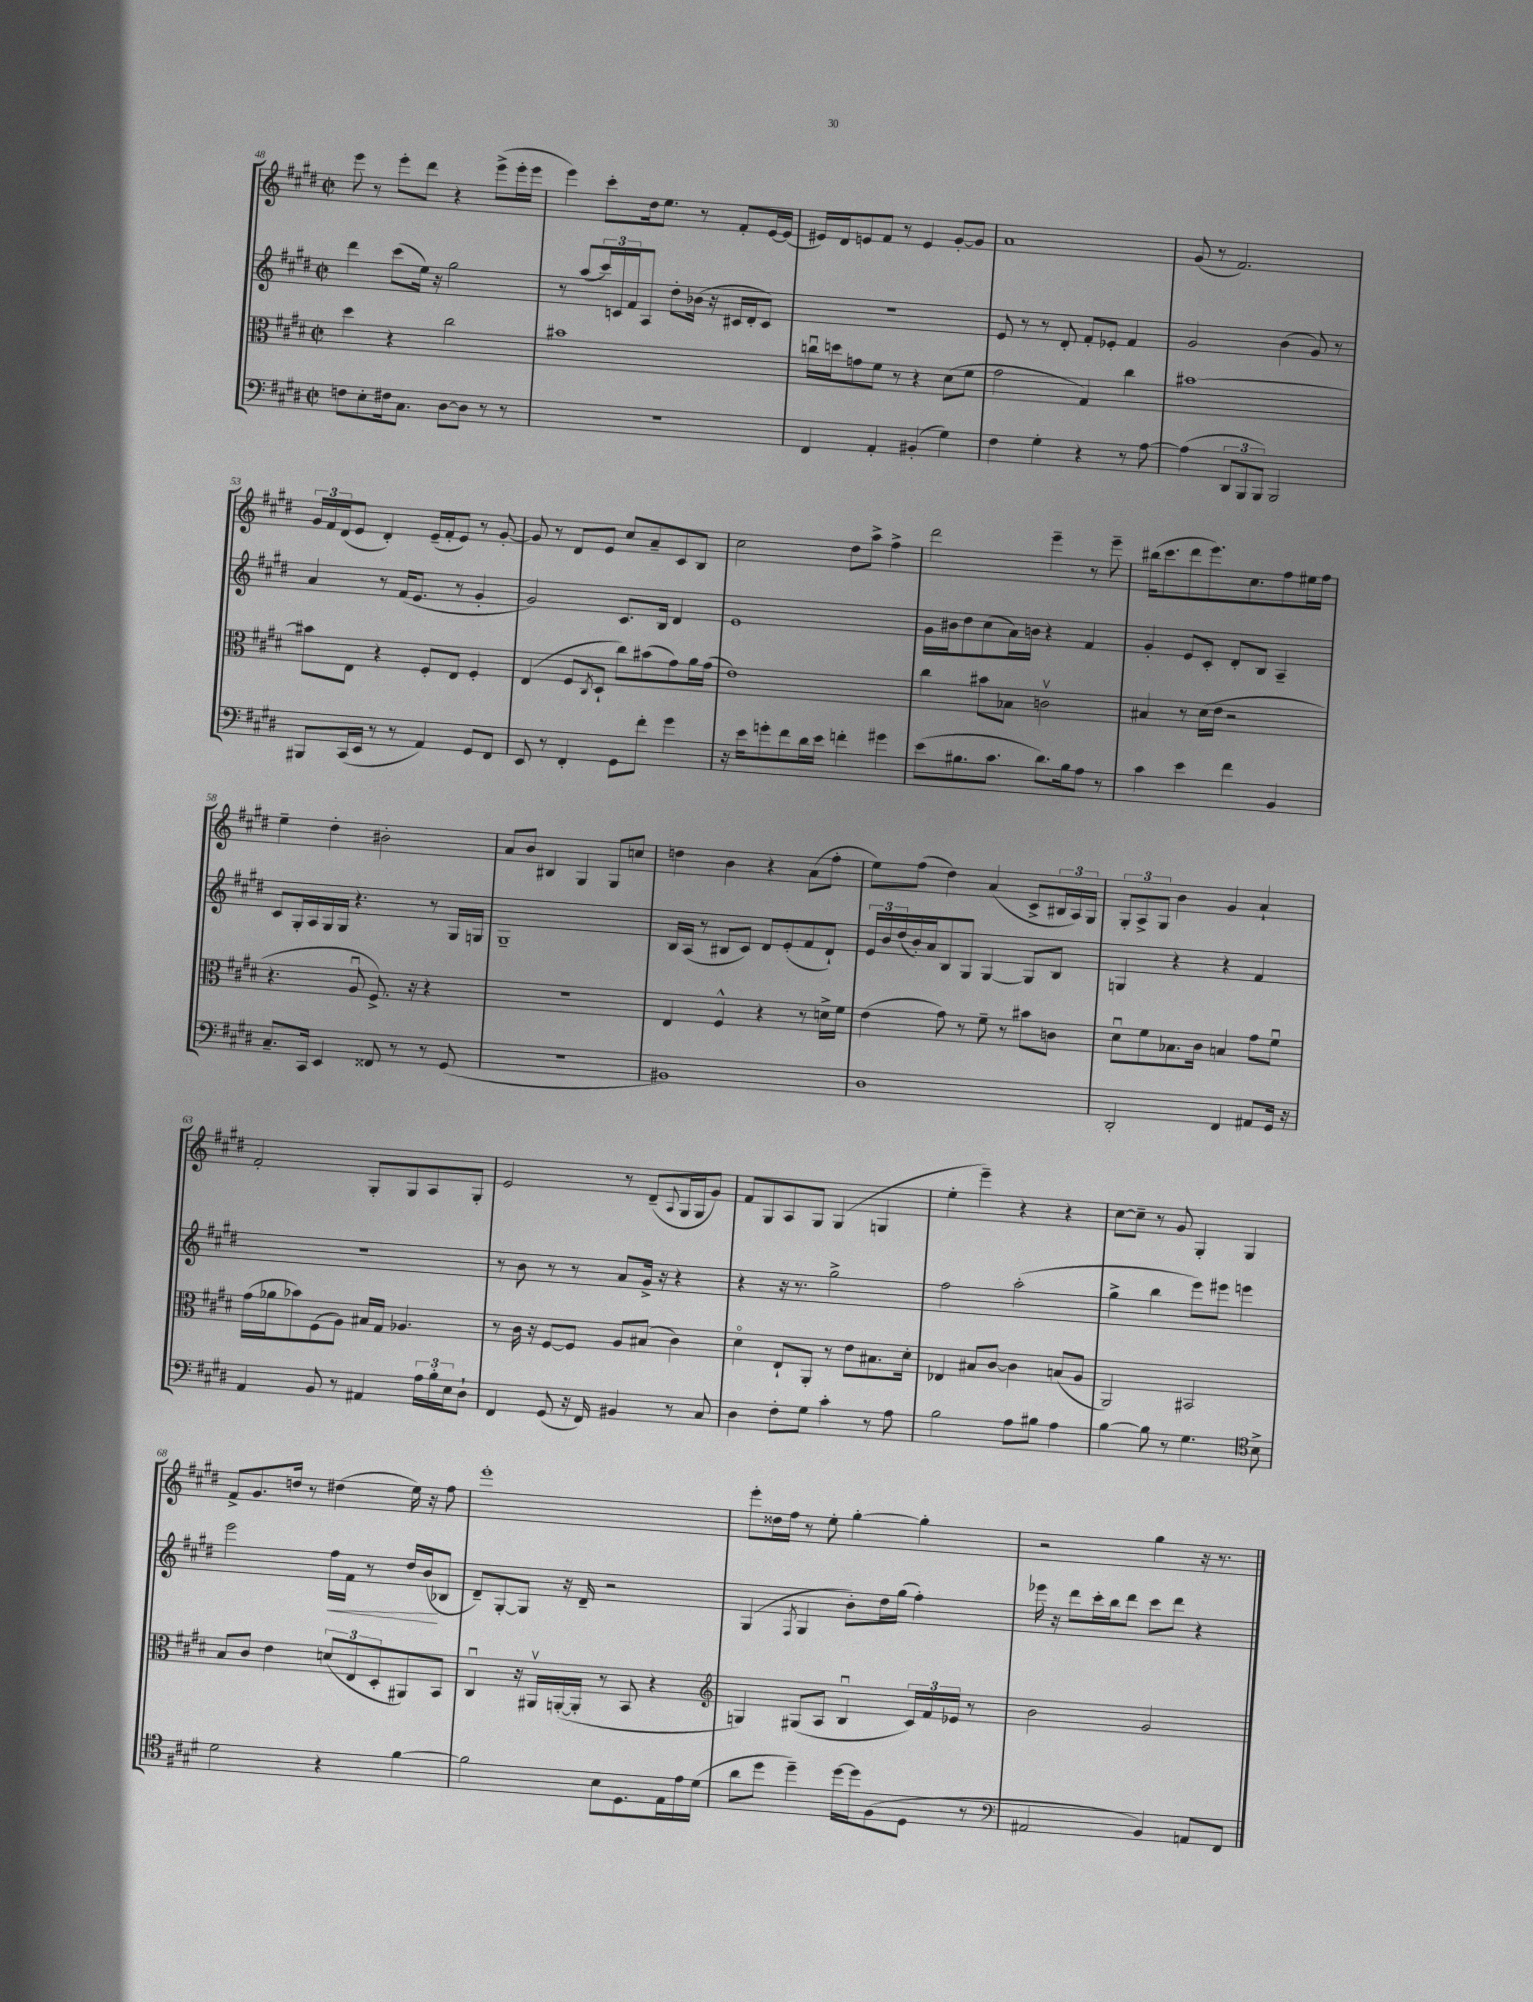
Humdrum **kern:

**kern	**kern	**kern	**kern
*staff4	*staff3	*staff2	*staff1
*clefF4	*clefC3	*clefG2	*clefG2
*k[f#c#g#d#]	*k[f#c#g#d#]	*k[f#c#g#d#]	*k[f#c#g#d#]
*M2/2	*M2/2	*M2/2	*M2/2
*met(c|)	*met(c|)	*met(c|)	*met(c|)
8F	4dd#	4ddd#	8eee
8E'	.	.	8r
16F#	4r	(8ccc#	8eee'
8.C#	.	.	.
.	.	16ee)	8ddd#
.	.	16r	.
[8D#	2cc#	2gg#	4r
8D#]	.	.	.
8r	.	.	(8eee^
8r	.	.	16eee'
.	.	.	16eee
=	=	=	=
1r	1b#	8r	4eee)
.	.	(8aa	.
.	.	24ccc#)	8ccc#'
.	.	24c	.
.	.	24f#	.
.	.	8A	16dd#
.	.	.	8.ee
.	.	8dd#'	.
.	.	(16b-	8r
.	.	16r	.
.	.	16c#	8f#'
.	.	16d#'	.
.	.	8c#)	[16e
.	.	.	(16e]
=	=	=	=
4FF#	16ccu	1r	16e#)
.	16dd	.	16d#
.	8g	.	8e
4AA'	8f#	.	8f#
.	8r	.	8r
(4BB#'	4r	.	4e
4G#)	(8d#	.	[8g#'
.	8f#	.	8g#]
=	=	=	=
4F#	2g#	8e	1a
.	.	8r	.
4G#'	.	8r	.
.	.	8d#'	.
4r	4G#)	8f#'	.
.	.	8e-'	.
8r	4cc#	4f#	.
[8A	.	.	.
=	=	=	=
(4A]	[1b#	2g#	(8g#
.	.	.	8r
12DD#	.	.	2.f#)
12BBB	.	.	.
12BBB)	.	.	.
2BBB	.	(4b	.
.	.	8g#)	.
.	.	8r	.
=	=	=	=
8BBB#	8b#]	4a	24g#
.	.	.	24f#
.	.	.	(24d#
(16CC#	8E	.	8e
16EE	.	.	.
8r	4r	8r	4d#')
8r	.	(16f#	.
.	.	8.e	.
4AA)	8F#'	.	(16e~
.	.	.	16f#'
.	8E	8r	8e)
8GG#	4F#'	4g#'	8r
8FF#	.	.	[8g#'
=	=	=	=
8EE	(4E	2g#)	8g#]
8r	.	.	8r
4FF#'	8F#	.	8d#
.	8qC#	.	.
.	8D#`	.	8e
8GG#	8cc#)	8.c#	8cc#
8f#'	(8b#	.	8a~
.	.	16B	.
4g#	8g#)	4d#	8c#
.	16a	.	8B
.	(16g#	.	.
=	=	=	=
16r	1e)	1e	2cc#
16e	.	.	.
8g'	.	.	.
8f#	.	.	.
16d#	.	.	.
16e	.	.	.
4f'	.	.	8dd#
.	.	.	8aa^
4g#	.	.	4ff#^
=	=	=	=
(8e	4cc#	16g#	2ddd#
.	.	16b#	.
8.B#	.	8dd#	.
.	8b#	(8cc#	.
8.c#	.	.	.
.	8B-	16a)	.
.	.	16b	.
8.d#)	2cv	4r	4eee~
16B#	.	.	.
8A	.	4f#	8r
8r	.	.	8eee~
=	=	=	=
4c#	4B#	4g#'	(16bb#
.	.	.	8.ccc#
4e	8r	8e	8ddd#
.	(16d#	8c#'	8.eee)
.	16e	.	.
4f#	2r	8d#'	.
.	.	.	8.cc#
.	.	8B	.
4BB	.	4A~	8ff#
.	.	.	16ee#
.	.	.	16ff#
=	=	=	=
8.C#~	4.r	8c#	4ee~
.	.	16G#'	.
16CC#	.	16A	.
4EE	.	16G#	4dd#'
.	.	16G#	.
.	8Au	4.r	.
8FF##	8.F#^)	.	2b#'
8r	.	.	.
.	16r	.	.
8r	4r	8r	.
(8GG#	.	16G#	.
.	.	16G	.
=	=	=	=
1r	1r	1G#~	8a
.	.	.	8b
.	.	.	4B#
.	.	.	4G#
.	.	.	8G#
.	.	.	8cc
=	=	=	=
1BB#)	4E	16B	4dd
.	.	(16A	.
.	.	8r	.
.	4F#^^	8B#	4b
.	.	8c#)	.
.	4r	8d#	4r
.	.	(8e'	.
.	8r	8f#	(8a
.	16d^	8d#`)	8ff#'
.	16f#	.	.
=	=	=	=
1D#	(4e	24e	8ee)
.	.	24b	.
.	.	(24dd#	.
.	.	16b')	(8ff#
.	.	16a	.
.	8g#)	8B	4dd#)
.	8r	8G#	.
.	8f#~	[4G#	(4a
.	8r	.	.
.	8b#	8G#]	8c#^
.	8c	8B	24B#
.	.	.	24A)
.	.	.	24G#
=	=	=	=
2DD#'	8d#u	4G	12G#'
.	.	.	12A^
.	8f#	.	.
.	.	.	12G#
.	8.B-	4r	4b
.	16c#	.	.
4FF#	4B	4r	4g#
8AA#	8g#	4f#	4a`
16GG#	8f#u	.	.
16r	.	.	.
=	=	=	=
4AA	(16g#	1r	2f#'
.	16a-	.	.
.	8b-)	.	.
8BB	(8F#	.	.
8r	8A)	.	.
4AA#	16B#	.	8G#'
.	16G#	.	.
.	4.A-	.	8G#
24A	.	.	8A
24B'	.	.	.
24E	.	.	.
8D#`	.	.	8G#'
=	=	=	=
4FF#	8r	8r	2e
.	16c#	8b	.
.	16r	.	.
(8GG#	[8F#	8r	.
16r	8F#]	8r	.
16FF#)	.	.	.
4BB#	8A	8a	8r
.	(8B#	16g#^	(8d#~
.	.	16r	.
.	.	.	8qqA
8r	4c#)	4r	16G#
.	.	.	16G#
8C#	.	.	8g#)
=	=	=	=
4D#	4d#o	4r	8f#
.	.	.	8G#
8F#'	8E`	16r	8A
.	.	8.r	.
8G#	8AA'	.	8G#
4c#'	8r	2gg#^	(4G#
.	8e	.	.
8r	8.B#	.	4G
8A	.	.	.
.	16d#'	.	.
=	=	=	=
2B	4E-	2ff#	4ee'
.	8B#	.	4eee~)
.	[8c#	.	.
8A	4c#]	(2aa'	4r
8B#	.	.	.
4A	(8B	.	4r
.	8A	.	.
=	=	=	=
[4B	2AA)	4gg#^	[8cc#
.	.	.	8cc#~]
8B]	.	4bb	8r
8r	.	.	8g#
4.G#	2BB#	8eee)	4G#'
.	.	8eee#	.
.	.	4eee	4G#
*clefC4	*	*	*
8B^	.	.	.
=	=	=	=
2d#	8B	2eee	8f#^
.	8c#	.	8.g#
.	4e	.	.
.	.	.	16dd
.	.	.	8r
4r	(12d	16ff#	(4dd#
.	.	16f#	.
.	12E	.	.
.	.	8r	.
.	12D#'	.	.
[4f#	8AA#)	16dd#	16ee)
.	.	(16b	16r
.	8BB	8B-	8ff#
=	=	=	=
2f#]	4C#u	8d#~)	1eee'
.	.	[8G#'	.
.	16r	8G#]	.
.	16AA#v	.	.
.	([16AA'	16r	.
.	16AA']	16d#~	.
8B	8r	2r	.
8.D#	8BB	.	.
.	4r	.	.
16E	.	.	.
16e	.	.	.
(16d#	.	.	.
=	=	=	=
*	*clefG2	*	*
8a	4G)	(4G#	8eee'
8dd#	.	.	16dd##
.	.	.	16ff#
.	.	8qF#	.
4dd#~)	(8G#	4G#	8r
.	8A	.	8ee'
[16dd#	4Bu	8b')	[4gg#'
16dd#]	.	.	.
(8F#	.	16dd#	.
.	.	(16gg#	.
8D#	24c#)	4ff#')	4gg#']
.	24f#	.	.
.	24e-	.	.
8r	8r	.	.
=	=	=	=
*clefF4	*	*	*
2AA#	2b	16eee-	2r
.	.	16r	.
.	.	8ddd#	.
.	.	16ccc#'	.
.	.	16bb	.
.	.	8ddd#	.
4BB)	2g#	8ccc#	4gg#
.	.	8ddd#	.
8AA	.	4r	16r
.	.	.	8.r
8FF#	.	.	.
==	==	==	==
*-	*-	*-	*-
